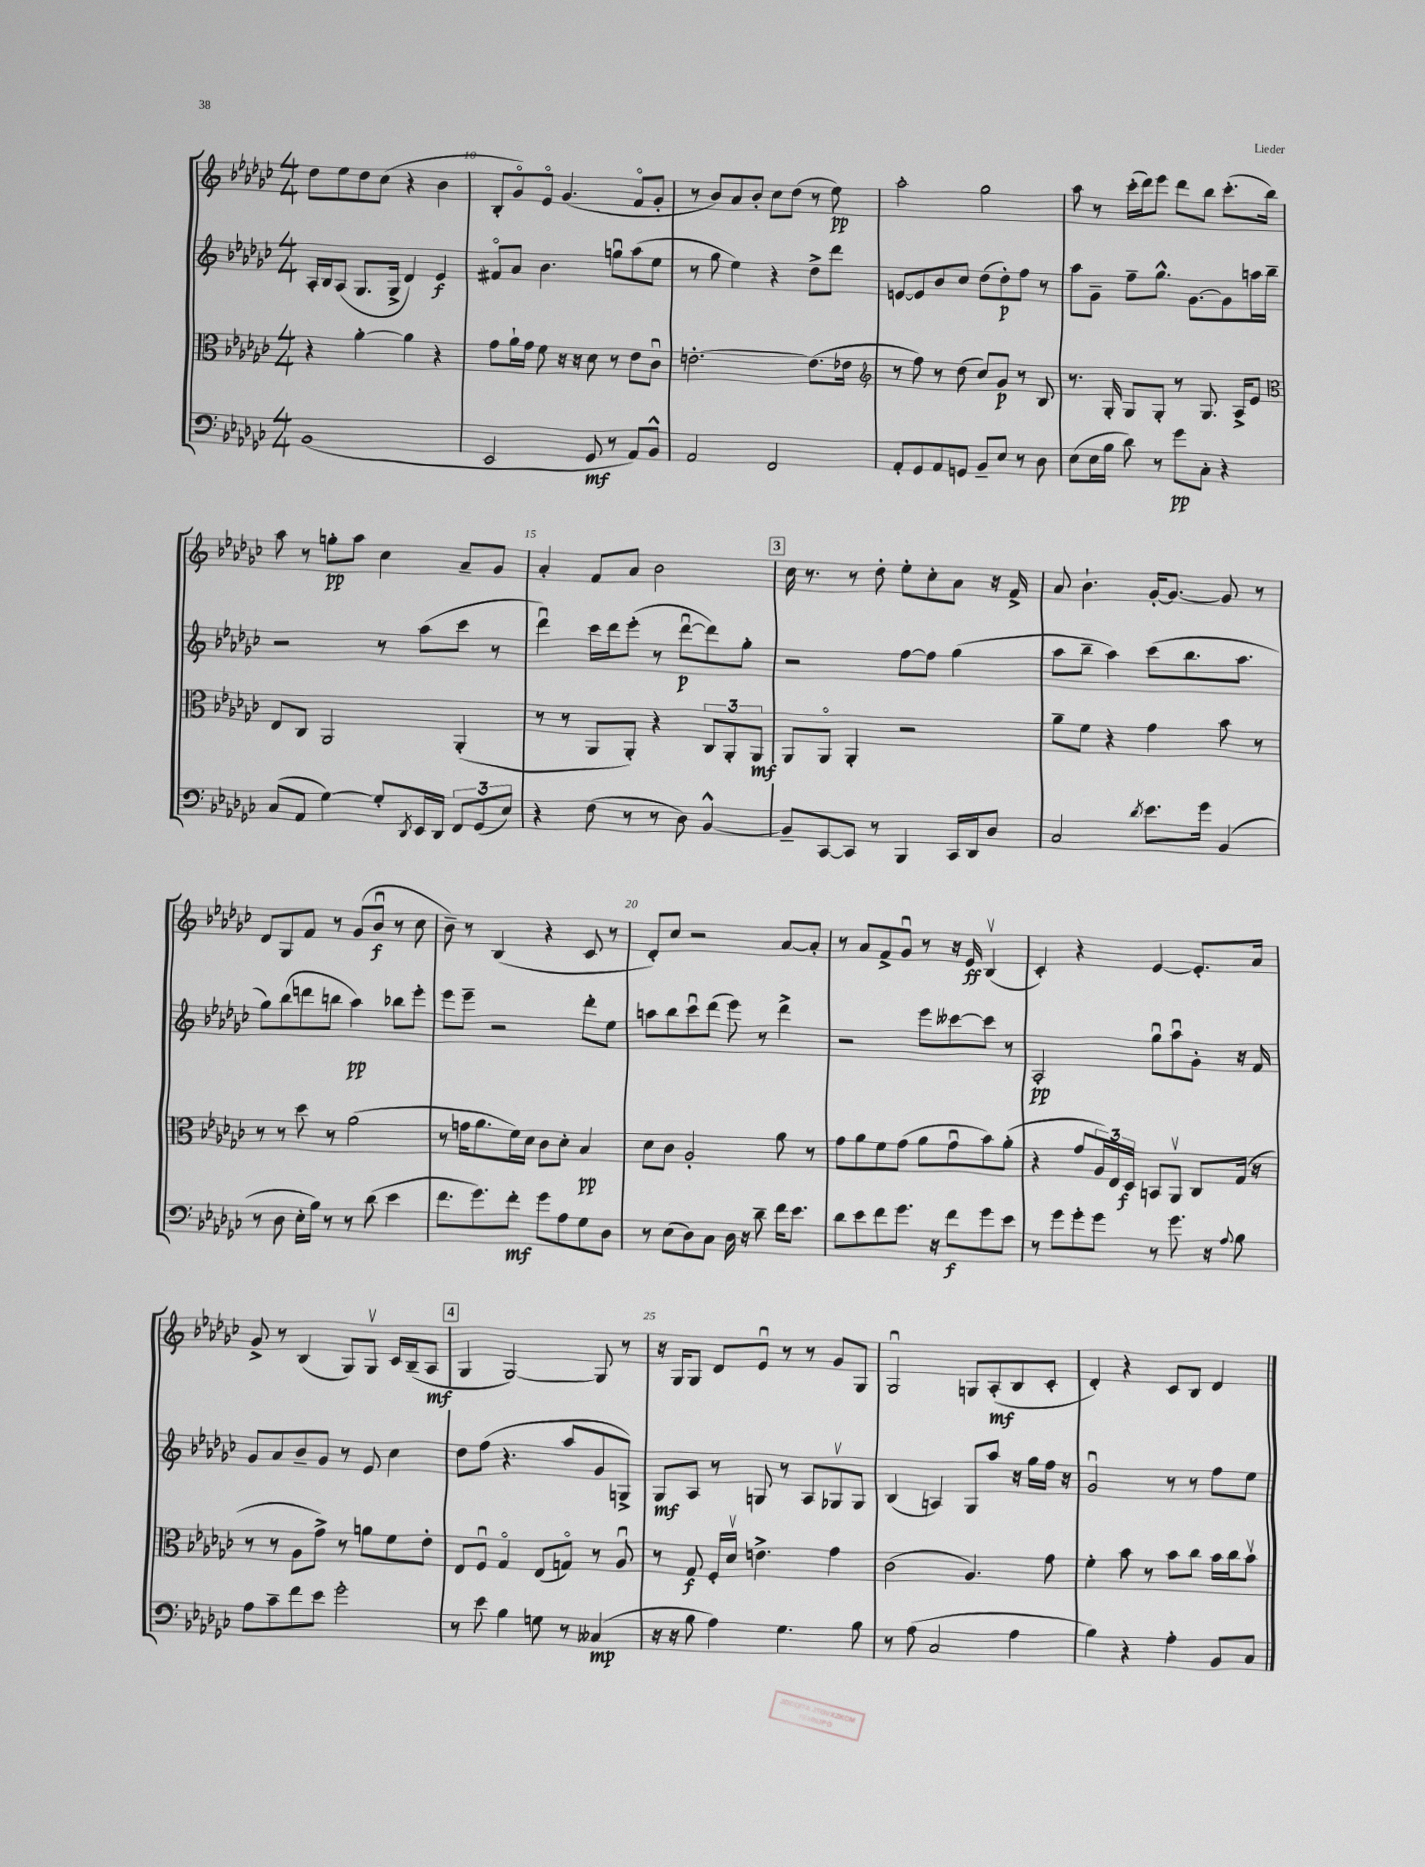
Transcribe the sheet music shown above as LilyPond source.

<<
\new StaffGroup <<
\new Staff = "s0" {
    \clef treble \key ges \major \numericTimeSignature \time 4/4
    des''8 ees''8 des''8 ces''8( r4 bes'4 |
    bes8-. ges'8\flageolet) ees'8\flageolet ges'4.( f'8\flageolet ges'8-. |
    r8 bes'8) aes'8 bes'8-. ces''8 des''8( r8 ees''8\pp) |
    aes''2-. ges''2 |
    aes''8 r8 ces'''16-.( des'''16) ees'''8 des'''8 bes''8 ces'''8.-.( bes''16) |
    aes''8 r8 g''8-.\pp aes''8 ces''4 aes'8-- ges'8 |
    aes'4-. f'8 aes'8 bes'2 |
    \mark \markup { \box "3" } ces''16 r8. r8 des''8-. ees''8-. ces''8-. aes'8 r16 f'16-> |
    aes'8 bes'4.-! ges'16~-. ges'8.~ ges'8 r8 |
    des'8 ges8 f'8 r8 ges'8( bes'8\downbow\f r8 ces''8 |
    bes'8--) r8 bes4( r4 ces'8 r8 |
    des'8-.) ces''8 r2 aes'8~ aes'8-. |
    r8 aes'8 f'8-> ges'8\downbow r8 r16 ees'16\ff bes4\upbow( |
    ces'4-.) r4 ees'4~ ees'8.-. aes'16 |
    ges'8-> r8 bes4( ges8) ges8\upbow ces'16 bes16--( aes8\mf |
    \mark \markup { \box "4" } ges4 ges2~) ges8 r8 |
    r16 ges16 ges8 des'8 ees'8\downbow r8 r8 ges'8 ges8 |
    ges2\downbow g8 aes8-.\mf( bes8 ces'8-. |
    des'4-.) r4 ces'8 bes8 des'4 \bar "|." |
}
\new Staff = "s1" {
    \clef treble \key ges \major \numericTimeSignature \time 4/4
    aes16-. bes16 aes8( ges8. ges16-> des'4) ees'4\f |
    fis'8\flageolet aes'8 bes'4. g''8\downbow aes''8( ees''8 |
    r8 ges''8 ees''4) r4 des''8-> des'''8 |
    e'8~ e'8 bes'8 ces''8 des''8( des''8-.\p) f''8 r8 |
    aes''8 ges'8-- f''8-- ges''8.-^ ges'8.~ ges'8 a''16 bes''16-- |
    r2 r8 aes''8( ces'''8 r8 |
    des'''4\downbow) ces'''16 des'''16 ees'''8-.( r8 des'''8~\downbow\p des'''8) ges''8-. |
    \mark \markup { \box "3" } r2 f''8~ f''8 ges''4( |
    aes''8 bes''8-- aes''4) ces'''8( bes''8. aes''8. |
    ges''8) bes''8( d'''8 b''8 aes''4\pp) bes''8 ees'''8-. |
    ees'''8 ees'''8-- r2 des'''8-. ees''8 |
    a''8 bes''8 ces'''8\downbow des'''8( ees'''8) r8 des'''4-> |
    r2 ees'''8 ceses'''8~ ceses'''8 r8 |
    aes2-.\pp ges''8\downbow aes''8\downbow ges'8-. r16 f'16 |
    ges'8 aes'8 bes'8-- ges'8 r8 ees'8 ces''4 |
    \mark \markup { \box "4" } des''8 f''8( r4. aes''8 ges'8 g8->) |
    ges8\mf aes8 r8 g8 r8 aes8 ges8\upbow ges8 |
    bes4( a4) ges8 aes''8 r16 ges''16 f''16 r16 |
    ges'2\downbow r8 r8 f''8 ees''8 \bar "|." |
}
\new Staff = "s2" {
    \clef alto \key ges \major \numericTimeSignature \time 4/4
    r4 aes'4~-. aes'4 r4 |
    ges'8 aes'16-! ges'16 f'8 r16 r16 des'8 r8 ees'8 ces'8\downbow |
    e'2.~-. e'8.( ees'16 |
    \clef treble r8 f''8) r8 des''8( ces''8) ges'8\p r8 bes8 |
    r8. ges16-. ges8 ges8-. r8 ges8. aes16-> ees'8 |
    \clef alto ees8 ces8 aes,2 aes,4-.( |
    r8 r8 aes,8 aes,8-.) r4 \tuplet 3/2 { ces8 aes,8-. aes,8\mf } |
    \mark \markup { \box "3" } aes,8 aes,8\flageolet aes,4-. r2 |
    aes'8-- f'8 r4 ges'4 bes'8 r8 |
    r8 r8 des''8 r8 aes'2( |
    r8 g'16 aes'8. f'16) des'16 ces'8 des'8-. bes4\pp |
    des'8 ces'8 aes2-. aes'8 r8 |
    ges'8 aes'8 f'8 ges'8( aes'8 ges'8\downbow bes'8) aes'8-.( |
    r4 ges'8 \tuplet 3/2 { aes16) ees16 des16\f } b,8 aes,8\upbow ces8 ges16( r16 |
    r8 r8 aes8 ges'8->) r8 a'8 f'8 ees'8-. |
    \mark \markup { \box "4" } ees8 f8\downbow ges4\flageolet ees8( g8\flageolet) r8 aes8\downbow |
    r8 ges8\f f16-. des'16\upbow e'4.-> ges'4 |
    ces'2( aes4.) ges'8 |
    f'4-. bes'8 r8 bes'8 ces''8 bes'16 ces''16 bes'8\upbow \bar "|." |
}
\new Staff = "s3" {
    \clef bass \key ges \major \numericTimeSignature \time 4/4
    bes,1( |
    ees,2 ges,8\mf r8 aes,8) bes,8-^ |
    aes,2 f,2 |
    aes,8-. ges,8 aes,8 g,8 bes,8-- ees8 r8 des8 |
    ees8( ees16 bes16 des'8) r8 ges'8\pp ces8-. r4 |
    ces8( aes,8 ges4~) ges8-. \acciaccatura { des,8 } ees,16 des,16 \tuplet 3/2 { f,8 ges,8( ees8) } |
    r4 f8( r8 r8 des8) bes,4~-^ |
    \mark \markup { \box "3" } bes,8-- ces,8~ ces,8 r8 bes,,4 ces,16 des,16 des8 |
    ces2 \acciaccatura { des'8 } ees'8. ges'16 bes,4( |
    r8 des8 ees16-. bes16) r8 r8 des'8( ees'4 |
    f'8. ges'8.) f'8-.\mf ges'8 aes8 ges8 des8 |
    r8 ees8( des8) ces8 des16 r16 des'8-- f'16 ees'8. |
    des'8 ees'8 f'8 ges'8. r16 f'8\f ges'8 ees'8 |
    r8 ges'8 ges'8-. ges'8 r8 ges'8. r16 \appoggiatura { aes8 } bes8 |
    aes8 ces'8-- f'8 ees'8 ges'2-. |
    \mark \markup { \box "4" } r8 ees'8 bes4 g8 r8 ceses4\mp( |
    r16 r16 bes8 aes4) ges4. bes8 |
    r8 aes8( ces2 aes4 |
    bes4) r4 aes4-. bes,8 ces8 \bar "|." |
}
>>
>>
\layout { \context { \Score currentBarNumber = #9 \override BarNumber.break-visibility = ##(#f #t #t) barNumberVisibility = #(every-nth-bar-number-visible 5) } }
